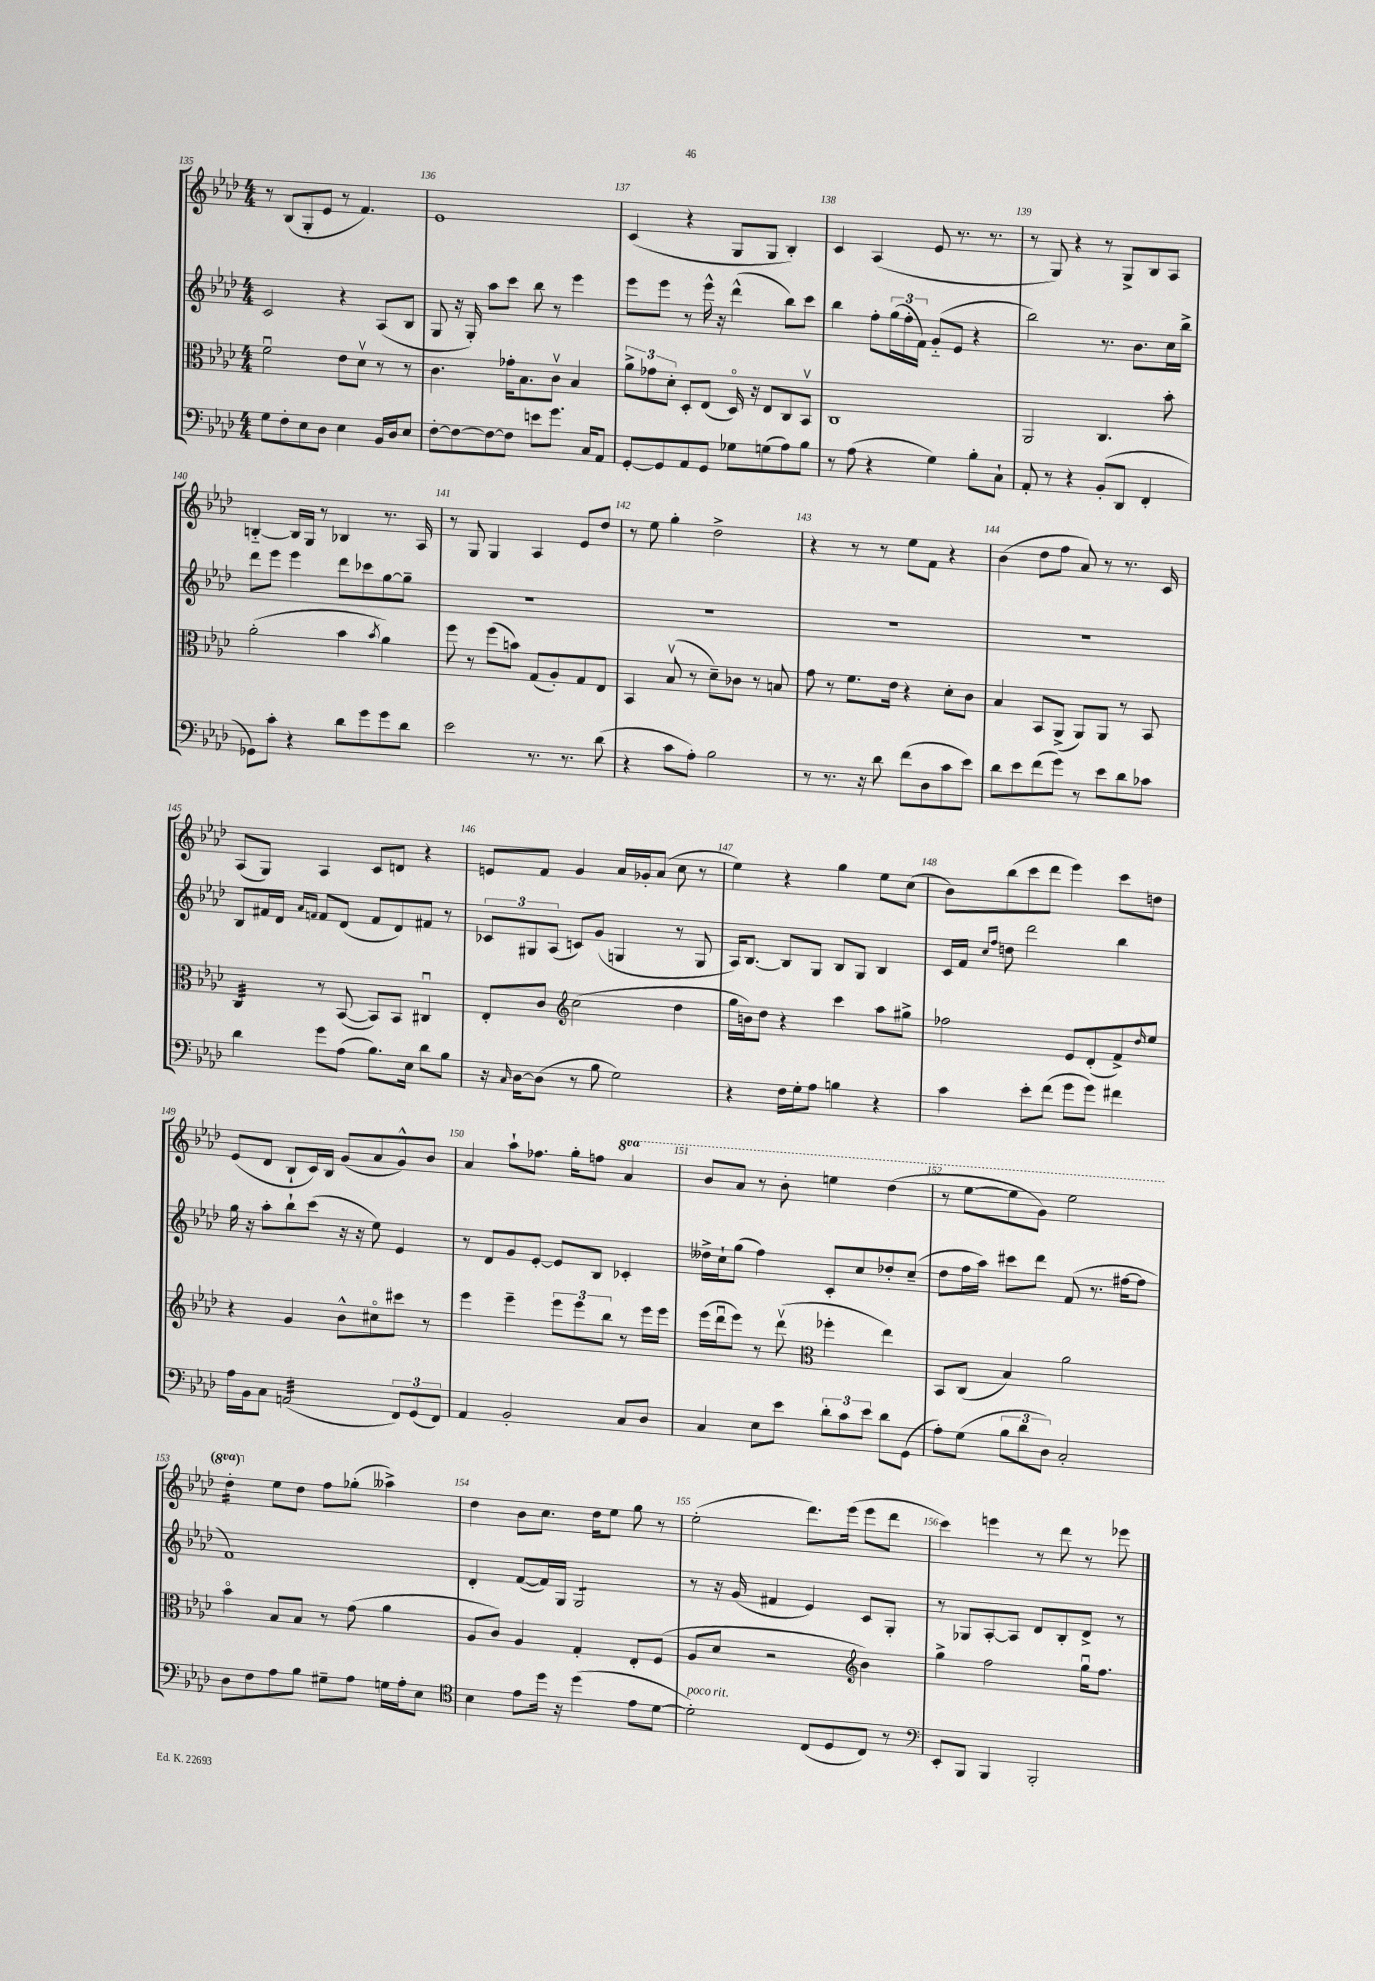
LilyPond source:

<<
\new StaffGroup <<
\new Staff = "s0" {
    \clef treble \key aes \major \numericTimeSignature \time 4/4 \set Staff.ottavationMarkups = #ottavation-simple-ordinals
    r8 bes8( g8-. ees'8 r8 f'4.) |
    ees'1 |
    c'4( r4 g8 g8 bes4-.) |
    c'4 aes4( ees'8 r8. r8. |
    r8 g8) r4 r8 g8-> bes8 aes8 |
    b4~-_ b16 g16 r8 bes4 r8. aes16 |
    r8 g8 g4 aes4 ees'8 des''8 |
    r8 ees''8 g''4-. des''2-> |
    r4 r8 r8 ees''8 f'8 r4 |
    bes'4( des''8 f''8 aes'8) r8 r8. c'16 |
    aes8( g8) aes4 c'8 d'8 r4 |
    e'8 f'8 g'4 aes'16 ges'16-. aes'8( c''8 r8 |
    ees''4) r4 g''4 ees''8 c''8( |
    bes'8) bes''8( c'''8 des'''8 ees'''4) c'''8 d''8 |
    ees'8( des'8 bes8-! c'16) bes16 g'8( aes'8 g'8-^) bes'8 |
    aes'4 aes''8-! fes''8. g''16-. f''8 \ottava #1 aes''4 |
    bes''8 aes''8 r8 bes''8-. e'''4 des'''4( |
    r8 ees'''8~ ees'''8 g''8) ees'''2 |
    des'''4:16-. \ottava #0 ees''8 des''8 f''8 ges''8-.( aeses''4->) |
    des''4 bes'8 c''8. des''16 ees''8 g''8 r8 |
    ees''2-.( des'''8.) ees'''16( ees'''8 des'''8 |
    c'''4) e'''4 r8 des'''8 r8 ees'''8 \bar "|." |
}
\new Staff = "s1" {
    \clef treble \key aes \major \numericTimeSignature \time 4/4
    c'2 r4 aes8( bes8 |
    g8 r16 g16-.) aes''8 c'''8 bes''8 r8 ees'''4 |
    ees'''8 ees'''8 r8 ees'''16-^ r16 des'''4-^( bes''8) c'''8 |
    bes''4 f''8-. \tuplet 3/2 { g''16( f''16-. f'16) } g'8-_( ees'8 r4 |
    bes''2) r8. bes'8. c''16 bes''16-> |
    des'''8 ees'''8 ees'''4 des'''8 ces'''8 g''8~ g''8-- |
    R1 |
    R1 |
    R1 |
    R1 |
    bes8 fis'16 des'16 \grace { aes'16 f'16 } f'8 des'8( f'8 des'8) fis'8 r8 |
    \tuplet 3/2 { ces'8 gis8 aes8( } c'8) g'8( g4 r8 g8 |
    aes16) bes8.~ bes8 g8 bes8 g8 bes4 |
    c'16 f'16 \grace { c''16 f''16 } d''8 des'''2 bes''4 |
    g''16 r16 aes''8-. bes''8-! c'''8( r16 r16 ees''8) ees'4 |
    r8 des'8 g'8 ees'8~-. ees'8 bes8 ces'4-. |
    deses''16-> c''16-! g''8( f''4) c'8-. c''8 des''8-. c''8--( |
    des''8 f''16 aes''16) cis'''8 des'''8 f'8( r8. fis''16~ fis''8 |
    f'1) |
    des'4-. f'8~( f'16) g16 g2:8 |
    r8 r16 g'16( fis'4 ees'4) c'8 g8-. |
    r8 ges8 aes8~-. aes8 des'8 bes8-. des'8-> r8 \bar "|." |
}
\new Staff = "s2" {
    \clef alto \key aes \major \numericTimeSignature \time 4/4
    f'2\downbow ees'8 des'8\upbow r8 r8 |
    c'4. ges'16-. bes8. c'8\upbow bes4 |
    \tuplet 3/2 { aes'8-> ges'8 des'8-. } des8-. ees8( des16\flageolet) r16 ees8 c8 bes,8\upbow |
    c1 |
    aes,2 c4. bes'8-. |
    aes'2-.( bes'4 \acciaccatura { bes'8 } aes'4) |
    f''8 r8 f''8( b'8) g8( aes8-.) g8 ees8 |
    bes,4 bes8\upbow( r8 des'8--) ces'8 r8 b8 |
    g'8 r8 f'8. ees'16 r4 des'8-. c'8 |
    bes4 bes,8 aes,8->( aes,8) aes,8 r8 bes,8 |
    c4:32 r8 bes,8~( bes,8) bes,8 cis4\downbow |
    ees8-. c'8 \clef treble c''2( des''4 |
    g''16 b'16) des''8 r4 c'''4 aes''8 gis''8-> |
    fes''2 ees'8 des'8-.( f'8->) \grace { des''16 } ees''8 |
    r4 g'4 bes'8-^ cis''8\flageolet cis'''8 r8 |
    ees'''4 ees'''4-- \tuplet 3/2 { ees'''8 ees'''8 bes''8 } r8 ees'''16 ees'''16 |
    ees'''16( des'''16\downbow ees'''8) r8 des'''8\upbow( \clef alto fes''4-. ees''4) |
    bes,8 c8( bes4) aes'2 |
    bes'4\flageolet bes8 bes8 r8 g'8( aes'4 |
    aes8 c'8) aes4 g4-. ees8-. f8( |
    aes8 des'8 r2 \clef treble bes'4) |
    g''4-> f''2 g''16\downbow f''8. \bar "|." |
}
\new Staff = "s3" {
    \clef bass \key aes \major \numericTimeSignature \time 4/4
    g8 f8-. ees8 des8 ees4 bes,16 des16 ees8 |
    f8~-. f8~ f8~ f8 e'8 g'8. c16 aes,8 |
    g,8~-. g,8 aes,8 g,8 ges8 g8( aes8) bes8 |
    r8 aes8( r4 g4) bes8-. c8-! |
    aes,8-. r8 r4 bes,8-.( des,8 f,4-. |
    ges,8) c'8-. r4 des'8 g'8 g'8 des'8 |
    ees'2 r8. r8. des'8( |
    r4 c'8 aes8-.) bes2 |
    r8 r8. r16 des'8 f'8( des8 c'8 ees'8) |
    des'8 ees'8 f'8( g'8) r8 ees'8 des'8 ces'8 |
    des'4 g'8 aes8( bes8.) ees16 des'8 bes8 |
    r16 \grace { c16 } des16~ des8( r8 bes8 g2) |
    r4 f16 g16-. aes8 b4 r4 |
    c'4 ees'8-. f'8( g'8 g'8) fis'4 |
    aes16 bes,16 c8 a,2:32( \tuplet 3/2 { f,8) g,8( f,8) } |
    aes,4 bes,2-. c8 des8 |
    c4 ees8 ees'8 \tuplet 3/2 { des'8-. c'8 ees'8 } des'8 g,8( |
    aes8-.) g8( \tuplet 3/2 { bes8 des'8 des8) } c2-. |
    des8 f8 aes8 bes8 gis8-- aes8 g16 aes16-. ees8 |
    \clef tenor bes4 ees'8 des''16 r16 des''4( ees'8 des'8~ |
    des'2-.^\markup { \italic "poco rit." }) c8( des8 c8) r8 |
    \clef bass ees,8-. bes,,8 bes,,4 bes,,2-. \bar "|." |
}
>>
>>
\layout { \context { \Score currentBarNumber = #135 \override BarNumber.break-visibility = ##(#f #t #t) barNumberVisibility = #all-bar-numbers-visible } }
